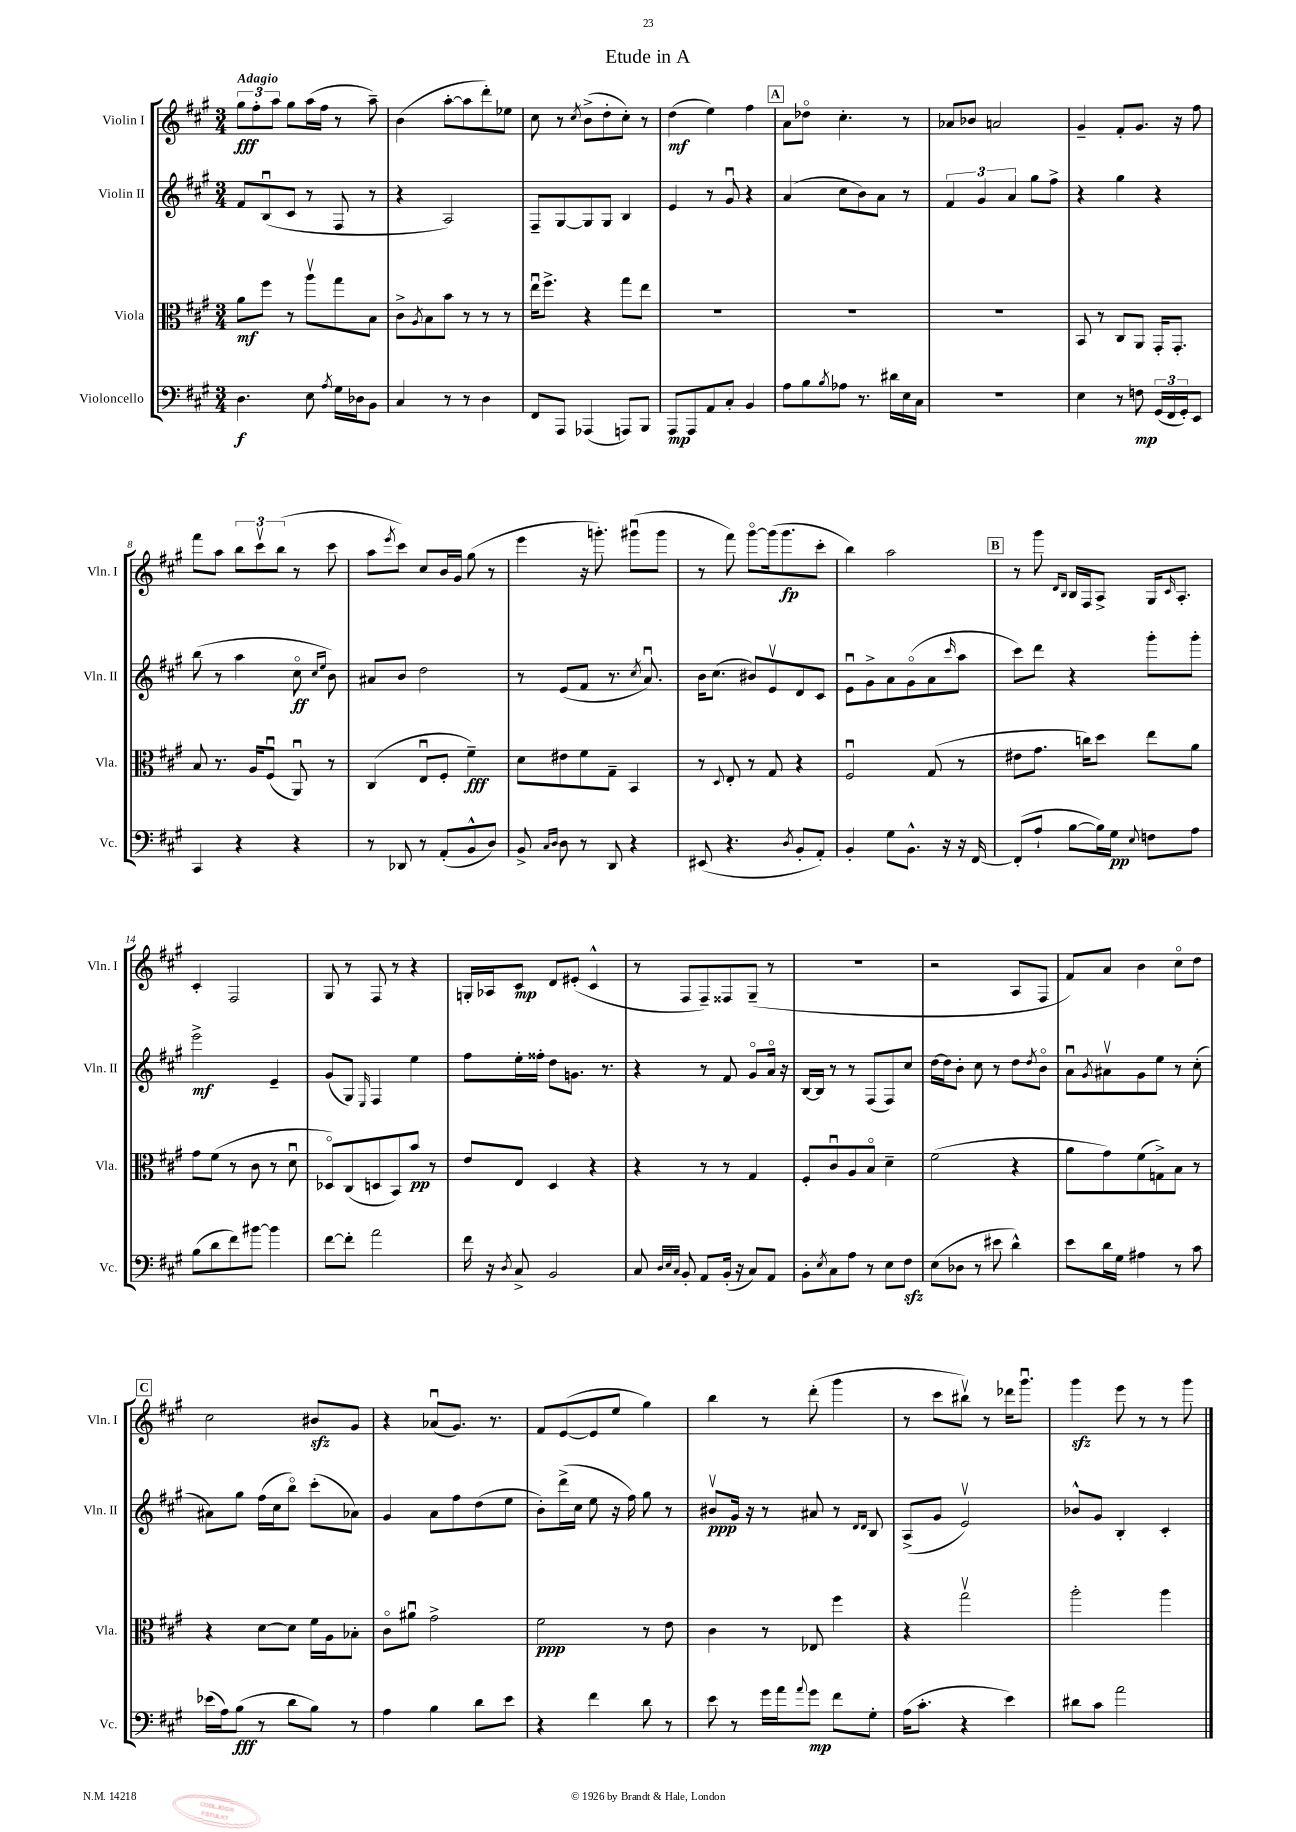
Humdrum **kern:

**kern	**kern	**kern	**kern
*staff4	*staff3	*staff2	*staff1
*clefF4	*clefC3	*clefG2	*clefG2
*k[f#c#g#]	*k[f#c#g#]	*k[f#c#g#]	*k[f#c#g#]
*M3/4	*M3/4	*M3/4	*M3/4
4.D\	8a\L	8f#/L	12gg#\L
.	.	.	12ff#'\
.	8ff#\J	(8Bu/	.
.	.	.	12aa\J
.	8r	8c#/J	8gg#\L
8E\	8aav\L	8r	(16aa\L
.	.	.	16ff#\JJ
8qA/	.	.	.
16G#\LL	8gg#\	8F#/	8r
16D-\J	.	.	.
8BB\J	8B\J	8r	8aa~\)
=	=	=	=
4C#/	8c#^\L	4r	(4b\
.	8qA/	.	.
.	8B\	.	.
8r	8b\J	2A/)	[8aa'\L
8r	8r	.	8aa\]
4D\	8r	.	8ddd'\)
.	8r	.	8ee-\J
=	=	=	=
8FF#/L	16eeu\LK	8F#~/L	8cc#\
.	8.ff#^\J	.	.
8AAA/J	.	[8G#/	8r
.	.	.	8qcc#/
(4AAA-/	4r	8G#/]	(8b^\L
.	.	8G#/J	8dd'\
8AAA/L)	8gg#\L	4B/	8cc#'\J)
8BBB/J	8ee\J	.	8r
=	=	=	=
8AAA/L	2.r	4e/	(4dd\
8AAA/	.	.	.
8AA/	.	8r	4ee\)
8C#'/J	.	8g#u/	.
4BB/	.	4r	4ff#\
=	=	=	=
8A\L	2.r	(4a/	8a\L
8B\	.	.	8dd-o\J
8qB/	.	.	.
8A-\J	.	8cc#\L	4.cc#'\
8.r	.	8b\)	.
.	.	8a\J	.
16d#\LL	.	.	.
16E\	.	8r	8r
16C#\JJ	.	.	.
=	=	=	=
2.r	2.r	6f#/	8a-/L
.	.	.	8b-/J
.	.	6g#/	.
.	.	.	2a/
.	.	6a/	.
.	.	8gg#\L	.
.	.	8ff#^\J	.
=	=	=	=
4E\	8BB/	4r	4g#~/
.	8r	.	.
8r	8C#/L	4gg#\	8f#'/L
8F\	8AA/J	.	8.g#/J
(24GG#/LL	16GG#'/LK	4r	.
24FF#/	.	.	.
.	8.GG#'/J	.	16r
24GG#'/J)	.	.	.
8EE/J	.	.	8ff#\
=	=	=	=
4CC#/	8B/	(8bb\	8fff#\L
.	8.r	8r	8aa\J
4r	.	4aa\	12bb\L
.	16A/LK	.	.
.	.	.	12ccc#v\
.	(8F#u/J	.	.
.	.	.	(12bb\J
4r	8AAu/)	8cc#o\	8r
.	.	16qqcc#/LL	.
.	.	16qqee/JJ	.
.	8r	8b\)	8ccc#\
=	=	=	=
8r	(4C#/	8a#/L	8aa\L
.	.	.	8qeee/
8DD-/	.	8b/J	8ccc#\J)
8r	8Eu/L	2dd\	8cc#/L
(8AA'/L	8F#'/J	.	16b/L
.	.	.	16g#/JJ
8BB^^/	4f#~\)	.	(8gg#\
8D/J)	.	.	8r
=	=	=	=
8BB^/	8d\L	8r	4eee\
16qqC#/LL	.	.	.
16qqD/JJ	.	.	.
8D\	8e#\	(8e/L	.
8r	8f#\	8f#/J	16r
.	.	.	8.ggg'\)
8DD/	8G#~\J	8.r	.
4r	4BB/	.	(8ggg#u\L
.	.	8qcc#/	.
.	.	8.au/)	.
.	.	.	8ggg#\J
=	=	=	=
(8EE#/	8r	16b\LK	8r
.	.	(8.cc#\J	.
.	8qqD/	.	.
4.r	8E'/	.	8fff#\)
.	8r	8b#/L)	[8ggg#o\L
.	8G#/	8ev/	(16ggg#\]k
.	.	.	8.ggg#\
8qD/	.	.	.
8BB'/L	4r	8d/	.
8AA'/J)	.	8c#/J	8ccc#'\J
=	=	=	=
4BB'/	2F#u/	8eu\L	4bb\)
.	.	8g#^\	.
8G#\L	.	8a\	2aa\
8.BB^^\J	.	(8g#o\	.
.	(8G#/	8a\	.
16r	.	.	.
.	.	16qqccc#/	.
16r	8r	8aa\J	.
[16FF#/	.	.	.
=	=	=	=
(8FF#'/]L	8e#\L	8ccc#\L)	8r
8A`/J	8.g#\J	8ddd\J	8ggg#\
.	.	.	16qqd/LL
.	.	.	16qqB/JJ
[8B\L	.	4r	16B/LL
.	16cc\LK)	.	16F#/J
16B\]L)	8dd\J	.	8A^/J
16G#\JJ	.	.	.
8qqE/	.	.	.
8F\L	8ee\L	8ggg#'\L	16G#/LK
.	.	.	16qqc#/
.	.	.	8.A'/J
8A\J	8a\J	8ggg#'\J	.
=	=	=	=
(8B\L	8g#\L	2eee^\	4c#'/
8d\	(8f#\J	.	.
8f#\)	8r	.	2F#/
[8b#\J	8c#\	.	.
4b#\]	8r	4e~/	.
.	8du\	.	.
=	=	=	=
[8f#\L	8D-o/L)	(8g#/L	8G#/
8f#'\]J	(8C#/	8G#/J)	8r
.	.	16qqE/	.
2a\	8D/	4F#/	8F#/
.	8BB/)	.	8r
.	8b/J	4ee\	4r
.	8r	.	.
=	=	=	=
16f#\	8e/L	8ff#\L	16G'/LL
16r	.	.	16A-/J
8qD/	.	.	.
8C#^/	8E/J	16ee'\L	8c#/J
.	.	16ff##'\JJ	.
2BB/	4D/	8dd\L	8d/L
.	.	8.g\J	(8e#'/J
.	4r	.	4c#^^/
.	.	8.r	.
=	=	=	=
8C#/	4r	4r	8r
32qqD/LLL	.	.	.
32qqE/	.	.	.
32qqC#/JJJ	.	.	.
8BB'/	.	.	8F#/L
8AA/L	8r	8r	8F#~/)
(16BB'/Jk	8r	8f#/	8F##/
16r	.	.	.
8C#/L)	4G#/	8g#o/L	(8G#~/J
8AA/J	.	16ao/Jk	8r
.	.	16r	.
=	=	=	=
8BB'\L	8F#'/L	[16B/LL	2.r
.	.	16B/]JJ	.
8qE/	.	.	.
8C#\	8c#u/	8r	.
8A\J	8A/	8r	.
8r	8Bo/J	(8F#/L	.
8E\L	4d~\	8F#/)	.
8F#\J	.	8cc#/J	.
=	=	=	=
(8E\L	(2f#\	[16dd\LL	2r
.	.	16dd\]J	.
8D-\J	.	8b'\J	.
8r	.	8cc#\	.
8e#\	.	8r	.
4d^^\)	4r	8dd\L	8A/L
.	.	8qdd/	.
.	.	8bo\J	8F#/J
=	=	=	=
8e\L	8a\L	8au\L	8f#/L)
.	.	8qg#/	.
16d\L	8g#\)	8a#v\	8a/J
16G#\JJ	.	.	.
4A#\	(8f#\	8g#\	4b\
.	8G^\)	8ee\J	.
8r	8B\J	8r	8cc#o\L
8c#\	8r	(8cc#'\	8dd\J
=	=	=	=
(16e-\LL	4r	8a#\L)	2cc#\
16A\J)	.	.	.
(8B\J	.	8gg#\J	.
8r	[8d\L	(16ff#\LL	.
.	.	16cc#\J	.
8d\L	8d\]J	8bbo\J)	.
8B\J)	16f#\LL	(8ccc#'\L	8b#/L
.	16A\J	.	.
8r	8B-'\J	8a-\J)	8g#/J
=	=	=	=
4A\	8c#o\L	4g#/	4r
.	8a#u\J	.	.
4B\	2g#^\	8a\L	(8a-u/L
.	.	8ff#\	8.g#/J)
8d\L	.	(8dd\	.
.	.	.	8.r
8e\J	.	8ee\J	.
=	=	=	=
4r	2f#\	8b'\L)	8f#/L
.	.	(16ddd^\L	([8e/
.	.	16cc#\JJ	.
4f#\	.	8ee\	8e/]
.	.	16r	8ee/J
.	.	16ff#\)	.
8d\	8r	8gg#\	4gg#\)
8r	8e\	8r	.
=	=	=	=
8e\	4c#\	8b#v/L	4bb\
8r	.	16g#/Jk	.
.	.	16r	.
16g#\LL	8r	8r	8r
16a\J	.	.	.
8qqa/	.	.	.
8g#\J	8E-/	8a#/	(8ddd'\
8f#\L	4ff#\	8r	4ggg#\
.	.	16qqd/LL	.
.	.	16qqd/JJ	.
8G#'\J	.	8B/	.
=	=	=	=
(16A\LK	4r	(8A^/L	8r
8.c#'\J	.	.	.
.	.	8g#/J	8ccc#\L
4r	2gg#v\	2ev/)	8bb#v\J)
.	.	.	8r
4e\)	.	.	16ddd-\LK
.	.	.	8.ggg#u\J
=	=	=	=
8d#\L	2aa'\	8b-^^/L	4ggg#\
8c#\J	.	8g#/J	.
2a\	.	4B'/	8eee\
.	.	.	8r
.	4aa\	4c#'/	8r
.	.	.	8ggg#\
==	==	==	==
*-	*-	*-	*-
